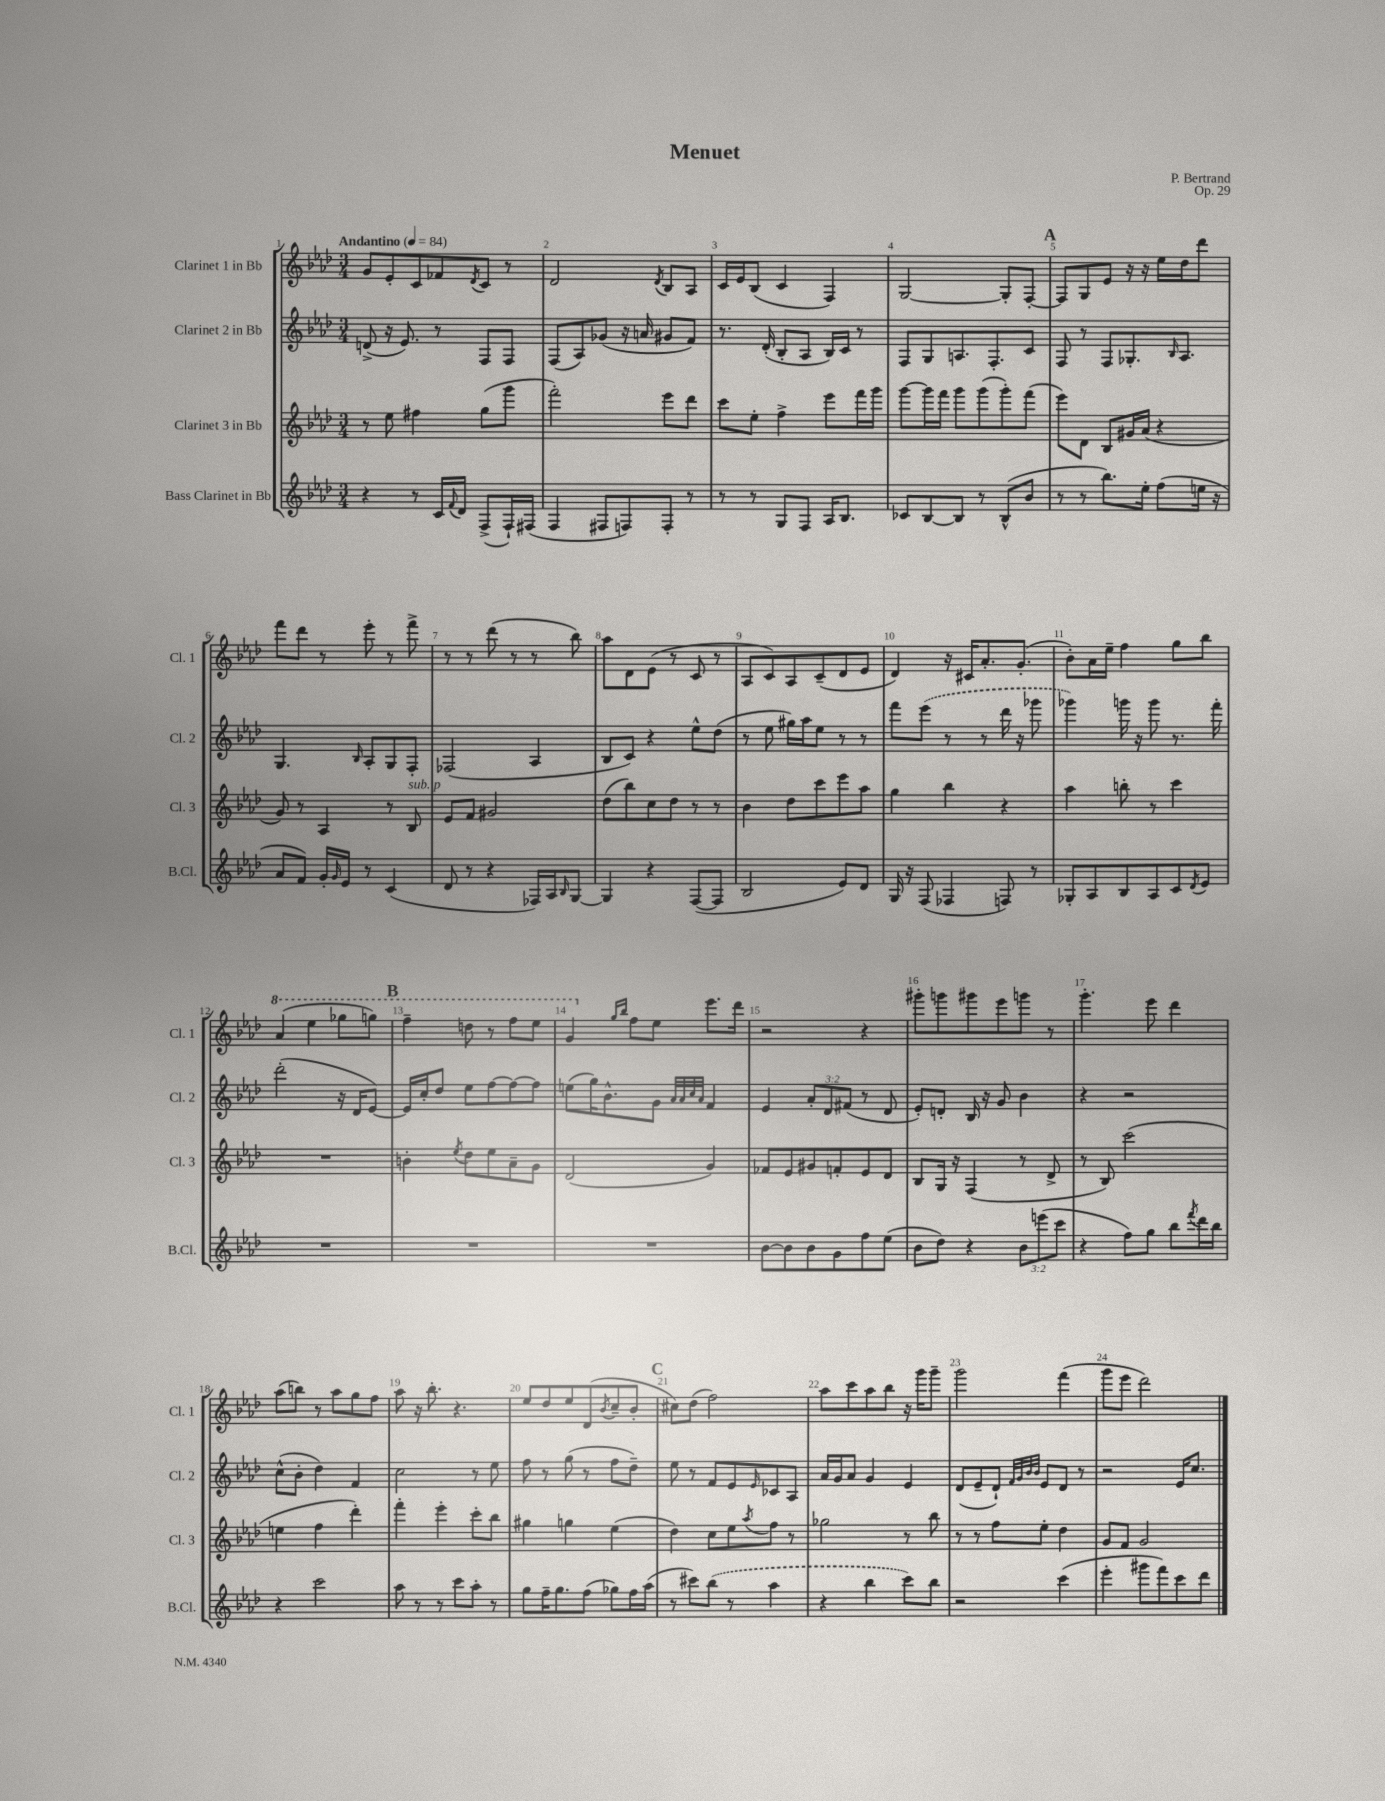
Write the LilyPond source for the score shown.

\header { title = "Menuet" composer = "P. Bertrand" opus = "Op. 29" }
<<
\new StaffGroup <<
\new Staff = "s0" \with { instrumentName = "Clarinet 1 in Bb" shortInstrumentName = "Cl. 1" } {
    \clef treble \key aes \major \numericTimeSignature \time 3/4 \tempo "Andantino" 4 = 84
    g'8 ees'8-. c'8 fes'8 \acciaccatura { des'8 } c'8 r8 |
    des'2 \acciaccatura { des'8 } bes8 aes8 |
    c'16 ees'16 bes8( c'4 f4) |
    g2~ g8-. f8~-. |
    \mark \markup { \bold "A" } f8 g8 ees'8 r16 r16 ees''16 des''16 des'''8 |
    f'''8 des'''8 r8 ees'''8-. r8 f'''8-> |
    r8 r8 des'''8( r8 r8 bes''8) |
    aes''8 des'8 ees'8( r8 c'8 r8 |
    aes8 c'8) aes8 c'8--( des'8 ees'8 |
    des'4) r16 cis'16 aes'8.-. g'8.-.( |
    bes'8-.) aes'16 ees''16-- f''4 g''8 bes''8 |
    \ottava #1 aes''4( ees'''4 ges'''8 g'''8) |
    \mark \markup { \bold "B" } f'''4-- d'''8 r8 f'''8 ees'''8 |
    g''4 \ottava #0 \grace { g''16 bes''16 } f''8 ees''8 ees'''8. des'''16 |
    r2 r4 |
    gis'''8-. g'''8 gis'''8 ees'''8 g'''8 r8 |
    g'''4.-. ees'''8 des'''4 |
    aes''8( b''8) r8 aes''8 g''8 f''8 |
    aes''8 r16 bes''8.-. r4. |
    ees''8 des''8 ees''8 des'8( \acciaccatura { bes'8 } c''8-- bes'8-. |
    \mark \markup { \bold "C" } cis''8) des''8( f''2) |
    aes''8 c'''8 aes''8 bes''8 r16 g'''16 g'''8-- |
    g'''2 f'''4( |
    g'''8 ees'''8 des'''2) \bar "|." |
}
\new Staff = "s1" \with { instrumentName = "Clarinet 2 in Bb" shortInstrumentName = "Cl. 2" } {
    \clef treble \key aes \major \numericTimeSignature \time 3/4 \override Staff.TupletNumber.text = #tuplet-number::calc-fraction-text
    d'8->( r16 ees'8.) r8 f8 f8 |
    f8( aes8) ges'8( r16 a'16 gis'8 f'8) |
    r8. des'16-.( bes8-. aes8 bes16) c'16 r8 |
    f8 g8 a8. f8.-. c'8 |
    \mark \markup { \bold "A" } f8 r8 f8 ges8.-. \grace { bes16 } aes8. |
    g4. \grace { bes16 } aes8-. g8 f8-. |
    fes2( aes4 |
    bes8 c'8) r4 ees''8-^ des''8( |
    r8 ees''8 gis''16) aes''16 ees''8 r8 r8 |
    f'''8 \once \slurDashed ees'''8( r8 r8 des'''16 r16 ges'''8 |
    ges'''4) g'''16 r16 g'''8 r8. f'''16-. |
    des'''2-.( r16 des'16 ees'8~) |
    \mark \markup { \bold "B" } ees'16 c''16-. des''8 ees''8 f''8~ f''8~ f''8 |
    e''8( g''16) bes'8.-^ g'8 \grace { aes'32 aes'32 c''32 aes'32 } f'4 |
    ees'4 \tuplet 3/2 { aes'8-. des'8 fis'8( } r8 des'8 |
    ees'8-.) d'8-. bes16 r16 g'8 bes'4 |
    r4 r2 |
    c''8-^( bes'8-. des''4) f'4 |
    c''2 r8 ees''8 |
    f''8 r8 g''8( r8 f''8 des''8--) |
    \mark \markup { \bold "C" } ees''8 r8 f'8 ees'8 \grace { ees'16 } ces'8 aes8 |
    aes'16 g'16 aes'8 g'4 ees'4 |
    des'8( ees'8-- des'8-!) \grace { f'32 g'32 bes'32 bes'32 } ees'8 des'8 r8 |
    r2 ees'16 c''8. \bar "|." |
}
\new Staff = "s2" \with { instrumentName = "Clarinet 3 in Bb" shortInstrumentName = "Cl. 3" } {
    \clef treble \key aes \major \numericTimeSignature \time 3/4
    r8 ees''8 fis''4 g''8( g'''8 |
    f'''2-.) ees'''8 des'''8 |
    c'''8 ees''8-. f''4-> ees'''8 f'''16 g'''16 |
    g'''8~ g'''16 f'''16 g'''8 g'''8( g'''8-.) f'''8( |
    \mark \markup { \bold "A" } ees'''8) des'8 bes8 gis'16 aes'16( r4 |
    g'8) r8 aes4 r8 bes8^\markup { \italic "sub. p" } |
    ees'8 f'8 gis'2 |
    des''8( bes''8) c''8 des''8 r8 r8 |
    bes'4 des''8 c'''8 ees'''8 aes''8 |
    g''4 bes''4 r4 |
    aes''4 b''8-. r8 c'''4 |
    R2. |
    \mark \markup { \bold "B" } b'4-. \acciaccatura { ees''8 } des''8 ees''8 aes'8-- g'8 |
    des'2( g'4) |
    fes'8 ees'8 gis'8 f'8-. ees'8 des'8 |
    bes8 g16 r16 f4( r8 des'8-> |
    r8 bes8) c'''2( |
    e''4 f''4 des'''4-.) |
    f'''4-. ees'''4-. c'''8-. bes''8 |
    gis''4 g''4 ees''4( |
    \mark \markup { \bold "C" } des''4) c''8 ees''8 \acciaccatura { aes''8 } f''8 r8 |
    ges''2 r8 bes''8 |
    r8 r8 f''8 ees''8-. des''4 |
    g'8 f'8 g'2 \bar "|." |
}
\new Staff = "s3" \with { instrumentName = "Bass Clarinet in Bb" shortInstrumentName = "B.Cl." } {
    \clef treble \key aes \major \numericTimeSignature \time 3/4 \override Staff.TupletNumber.text = #tuplet-number::calc-fraction-text
    r4 r8 c'16 \appoggiatura { f'8 } des'16 f8->( f16-!) fis16( |
    f4 fis8 f8) f8-. r8 |
    r8 r8 g8 f8 aes16 bes8. |
    ces'8 bes8~ bes8 r8 bes8-^( bes'8 |
    \mark \markup { \bold "A" } r8 r8 bes''8.) ees''16-. f''8( e''16 r16 |
    aes'8 f'8) g'16-. \grace { g'16 } ees'16 r8 c'4( |
    des'8 r8 r4 fes16) aes16 \grace { bes16 } g8~ |
    g4 r4 f8~( f8 |
    bes2 ees'8) des'8 |
    g16 r16 f8( fes4 f8) r8 |
    ges8-. aes8 bes8 aes8 c'8 \acciaccatura { des'8 } ees'8 |
    R2. |
    \mark \markup { \bold "B" } R2. |
    R2. |
    bes'8~ bes'8 bes'8 g'8 f''8 ees''8( |
    bes'8 des''8) r4 \tuplet 3/2 { bes'8 e'''8( c'''8 } |
    r4 f''8) g''8 bes''8 \acciaccatura { f'''8 } des'''16 bes''16 |
    r4 c'''2 |
    aes''8 r8 r8 c'''8 aes''8-. r8 |
    g''8 f''16-- g''8. f''8( ges''8) f''16 aes''16( |
    \mark \markup { \bold "C" } r8 cis'''8) \once \slurDashed bes''8( r8 aes''4 |
    r4 bes''4 c'''8) bes''8 |
    r2 c'''4( |
    ees'''4-. gis'''8 f'''8) c'''8 des'''8 \bar "|." |
}
>>
>>
\layout { \context { \Score \override BarNumber.break-visibility = ##(#f #t #t) barNumberVisibility = #all-bar-numbers-visible } }
